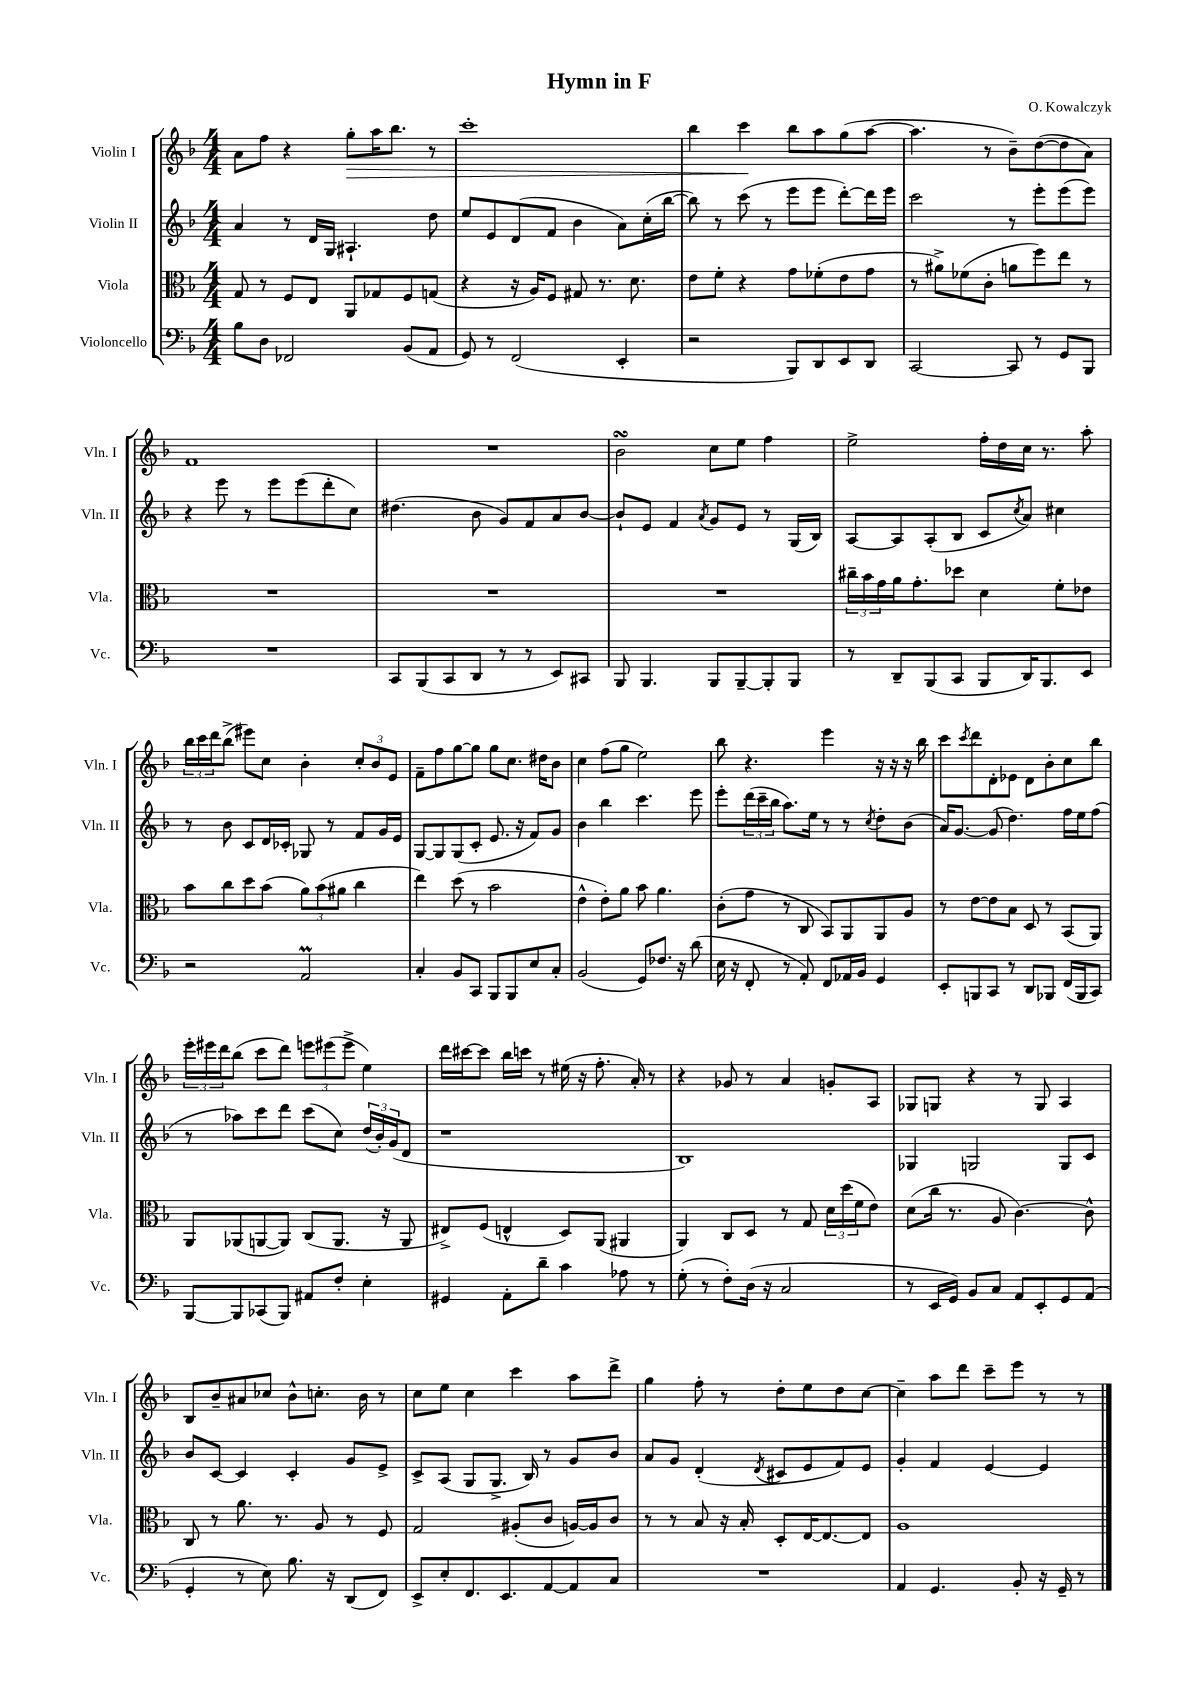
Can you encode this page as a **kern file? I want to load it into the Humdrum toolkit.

**kern	**kern	**kern	**kern	**dynam
*part4	*part3	*part2	*part1	*part1
*staff4	*staff3	*staff2	*staff1	*staff1
*I"Violoncello	*I"Viola	*I"Violin II	*I"Violin I	*
*I'Vc.	*I'Vla.	*I'Vln. II	*I'Vln. I	*
*clefF4	*clefC3	*clefG2	*clefG2	*
*k[b-]	*k[b-]	*k[b-]	*k[b-]	*
*M4/4	*M4/4	*M4/4	*M4/4	*
=1	=1	=1	=1	=1
8B-\L	8G/	4a/	8a\L	.
8D\J	8r	.	8ff\J	.
2FF-X/	8F/L	8r	4r	.
.	8E/J	16d/LL	.	.
.	.	16G/JJ	.	.
!	!	!	!	!LO:HP:b
.	8AA/L	4.A#X`/	8gg'\L	>
.	8G-X/	.	16aa\K	.
.	.	.	8.bb-\J	.
(8BB-/L	8F/	.	.	.
8AA/J	(8Gn/J	8dd\	8r	.
=2	=2	=2	=2	=2
8GG/)	4r	8ee/L	1ccc'	.
8r	.	8e/	.	.
(2FF/	16r	(8d/	.	.
.	16A/KL)	.	.	.
.	8F/J	8f/J	.	.
.	8G#X/	4b-\	.	.
.	8.r	.	.	.
4EE'/	.	8a\L)	.	.
.	8.d\	.	.	.
.	.	(16cc'\L	.	.
.	.	[16bb-\JJ	.	.
=3	=3	=3	=3	=3
2r	8e\L	8bb-\])	4bb-\	.
.	8f'\J	8r	.	.
.	4r	(8ccc\	4ccc\	.
.	.	8r	.	.
8BBB-/L)	8g\L	8eee\L	8bb-\L	]
8DD/	(8f-X'\	8eee\J	8aa\	.
8EE/	8e\	[8ddd'\L)	(8gg\	.
8DD/J	8g\J	16ddd\L]	[8aa\J	.
.	.	16eee\JJ	.	.
=4	=4	=4	=4	=4
[2CC/	8r	2ccc\	4.aa\]	.
.	8a#X^\L)	.	.	.
.	(8f-X\	.	.	.
.	8c'\J	.	8r	.
8CC/]	8an\L	8r	8b-~\L)	.
8r	8ff\)	8eee'\L	([8dd\	.
8GG/L	8ee\J	(8eee\	8dd\]	.
8BBB-/J	8r	8eee\J)	8a\J)	.
!!LO:LB:g=z
=5	=5	=5	=5	=5
1r	1r	4r	1f	.
.	.	8eee\	.	.
.	.	8r	.	.
.	.	8eee\L	.	.
.	.	(8eee\	.	.
.	.	8ddd'\	.	.
.	.	8cc\J)	.	.
=6	=6	=6	=6	=6
8CC/L	1r	(4.dd#X\	1r	.
(8BBB-/	.	.	.	.
8CC/	.	.	.	.
8DD/J	.	8b-\	.	.
8r	.	8g/L)	.	.
8r	.	8f/	.	.
8EE/L)	.	8a/	.	.
8CC#X/J	.	[8b-/J	.	.
=7	=7	=7	=7	=7
8BBB-/	1r	8b-`/L]	2b-sSSs\	.
4.BBB-/	.	8e/J	.	.
.	.	4f/	.	.
.	.	8qa/	.	.
8BBB-/L	.	8g/L	8cc\L	.
[8BBB-~/	.	8e/J	8ee\J	.
8BBB-'/]	.	8r	4ff\	.
8BBB-/J	.	(16G/LL	.	.
.	.	16B-/JJ)	.	.
=8	=8	=8	=8	=8
8r	24cc#X~\LL	[8A/L	2ee^\	.
.	24b-\	.	.	.
.	24g\	.	.	.
8DD~/L	16a\J	8A/]	.	.
.	8.g'\	.	.	.
(8BBB-/	.	(8A'/	.	.
8CC/J	8dd-X\J	8B-/J	.	.
8BBB-/L	4d\	8c/L	16ff'\LL	.
.	.	.	16dd\	.
.	.	8qcc/	.	.
16DD/K)	.	8a/J)	16cc\JJ	.
8.BBB-/	.	.	8.r	.
.	8f'\L	4cc#X\	.	.
8EE/J	8e-X\J	.	8aa'\	.
!!LO:LB:g=z
=9	=9	=9	=9	=9
2r	8b-\L	8r	24bb-\LL	.
.	.	.	24ccc\	.
.	.	.	24ddd\J	.
.	8cc\	8b-\	(8bb-^\J	.
.	8dd\	8c/L	8eee#X\L)	.
.	(8b-\J	16d/L	8cc\J	.
.	.	16c-X'/JJ	.	.
2AAm/	12a\L)	8G-X/	4b-'\	.
.	(12b-\	.	.	.
.	.	8r	.	.
.	12a#X\J	.	.	.
.	4cc\	8f/L	12cc'/L	.
.	.	.	12b-/	.
.	.	16g/L	.	.
.	.	.	12e/J	.
.	.	16e/JJ	.	.
=10	=10	=10	=10	=10
4C'/	4ee\)	[8G/L	8f~\L	.
.	.	8G/]	8ff\	.
8BB-/L	(8dd\	(8G/	[8gg\	.
8CC/J	8r	8c'/J	8gg\J]	.
8BBB-/L	2b-\	8.e/	8gg\L	.
8BBB-/	.	.	8.cc\J	.
.	.	16r	.	.
8E/	.	8f/L)	.	.
.	.	.	16dd#X\KL	.
8C'/J	.	8g/J	8b-\J	.
=11	=11	=11	=11	=11
(2BB-/	4e^^\	4b-\	4cc\	.
.	8e'\L)	4bb-\	(8ff\L	.
.	8a\J	.	8gg\J	.
8GG/L)	8b-\	4.ccc\	2ee\)	.
8.F-X/J	4.a\	.	.	.
16r	.	.	.	.
(8d\	.	8eee\	.	.
=12	=12	=12	=12	=12
16E\	(8c'\L	8eee'\L	8bb-\	.
16r	.	.	.	.
8FF'/	8g\J	(24ddd\L	4.r	.
.	.	24ccc~\	.	.
.	.	24bb-\JJ	.	.
8r	8r	8.aa\L)	.	.
8AA'/)	8C/	.	.	.
.	.	16ee\Jk	.	.
8FF/L	8BB-/L)	8r	4eee\	.
16AA-X/L	8AA/	8r	.	.
16BB-/JJ	.	.	.	.
.	.	8qcc/	.	.
4GG/	8AA/	8dd'\L	16r	.
.	.	.	16r	.
.	8A/J	(8b-\J	16r	.
.	.	.	16bb-\	.
=13	=13	=13	=13	=13
8EE'/L	8r	16a/KL)	8ccc\L	.
.	.	[8.g/J	.	.
.	.	.	8qccc/	.
8BBBn/	[8e\L	.	8ddd\	.
8CC/J	8e\]	(8g/]	8d'\	.
8r	8B-\J	4.dd\)	8e-X\J	.
8DD/L	8D/	.	8d\L	.
8BBB-X/J	8r	.	8b-'\	.
(16FF/LL	(8BB-/L	16ff\LL	8cc\	.
16BBB-/J	.	16ee\J	.	.
8CC/J)	8AA/J)	(8ff\J	8bb-\J	.
!!LO:LB:g=z
=14	=14	=14	=14	=14
[8BBB-/L	8AA/L	8r	24eee'\LL	.
.	.	.	24eee#X\	.
.	.	.	24ddd\J	.
8BBB-/]	(8AA-X/	8aa-X\L)	(8bb-\J	.
(8CC-X/	[8AAn/	8ccc\	8ccc\L	.
8BBB-/J)	8AA/J])	8ddd\J	8ddd\J)	.
8AA#X/L	(8C/L	(8ccc\L	12eeen\L	.
.	.	.	(12eee#X\	.
8F'/J	8.AA/J	8cc\J)	.	.
.	.	.	12eee#^\J	.
4E'\	.	(24dd/LL	4ee\)	.
.	.	24b-'/)	.	.
.	16r	.	.	.
.	.	(24g/J	.	.
.	8AA/	8d/J	.	.
=15	=15	=15	=15	=15
4GG#X/	8E#X^/L)	1r	16ddd\LL	.
.	.	.	[16ccc#X\J	.
.	(8F/J	.	8ccc#\J]	.
8AA'\L	4En^^/	.	16bb-\LL	.
.	.	.	16cccn\JJ	.
8d~\J	.	.	8r	.
4c\	8D/L)	.	(16ee#X\	.
.	.	.	16r	.
.	(8AA/J	.	8.ff'\	.
8A-X\	4AA#X/	.	.	.
.	.	.	16a'/)	.
8r	.	.	8r	.
=16	=16	=16	=16	=16
(8G'\	4AA/)	1B-)	4r	.
8r	.	.	.	.
8F'\L)	8C/L	.	8g-X/	.
(16D\Jk	8D/J	.	8r	.
16r	.	.	.	.
2C/	8r	.	4a/	.
.	8G/	.	.	.
.	24d\LL	.	8gn'/L	.
.	(24dd\	.	.	.
.	24f\J	.	.	.
.	8e\J)	.	8A/J	.
=17	=17	=17	=17	=17
8r	(8d\L	4G-X/	8G-X/L	.
16EE/LL	16cc\Jk	.	8Gn/J	.
16GG/JJ)	8.r	.	.	.
8BB-/L	.	2Gn/	4r	.
8C/J	8A/	.	.	.
8AA/L	[4.c\)	.	8r	.
8EE'/	.	.	8G/	.
8GG/	.	8G/L	4A/	.
(8AA/J	8c^^\]	8c/J	.	.
!!LO:LB:g=z
=18	=18	=18	=18	=18
4GG'/	8C/	8b-/L	8B-/L	.
.	8r	[8c/J	8b-~/	.
8r	8.a\	4c/]	8a#X/	.
8E\)	.	.	8cc-X/J	.
.	8.r	.	.	.
8.B-\	.	4c'/	8b-^^\L	.
.	8A/	.	8.ccn'\J	.
16r	.	.	.	.
(8DD/L	8r	8g/L	.	.
.	.	.	16b-\	.
8FF/J)	8F/	8e^/J	8r	.
=19	=19	=19	=19	=19
8EE^/L	2G/	8c^/L	8cc\L	.
8E'/	.	(8A/J	8ee\J	.
8.FF/	.	8G/L	4cc\	.
.	.	8.G^/J	.	.
8.EE/	.	.	.	.
.	(8A#X'/L	.	4ccc\	.
.	.	16B-/)	.	.
[8AA/	8c/J	8r	.	.
8AA/]	[16An/LL)	8g/L	8aa\L	.
.	16A/J]	.	.	.
8C/J	8c/J	8b-/J	8ddd^\J	.
=20	=20	=20	=20	=20
1r	8r	8a/L	4gg\	.
.	8r	8g/J	.	.
.	8B-/	(4d'/	8ff'\	.
.	16r	.	8r	.
.	16B-'/	.	.	.
.	.	8qd/	.	.
.	8D'/L	8c#X/L	8dd'\L	.
.	[16E/K	8e/	8ee\	.
.	8.E/_	.	.	.
.	.	8f/)	8dd\	.
.	8E/J]	8e/J	[8cc\J	.
=21	=21	=21	=21	=21
4AA/	1A	4g'/	4cc~\]	.
4.GG/	.	4f/	8aa\L	.
.	.	.	8ddd\J	.
.	.	[4e/	8ccc~\L	.
8BB-'/	.	.	8eee\J	.
16r	.	4e/]	8r	.
16GG~/	.	.	.	.
8r	.	.	8r	.
==	==	==	==	==
*-	*-	*-	*-	*-
